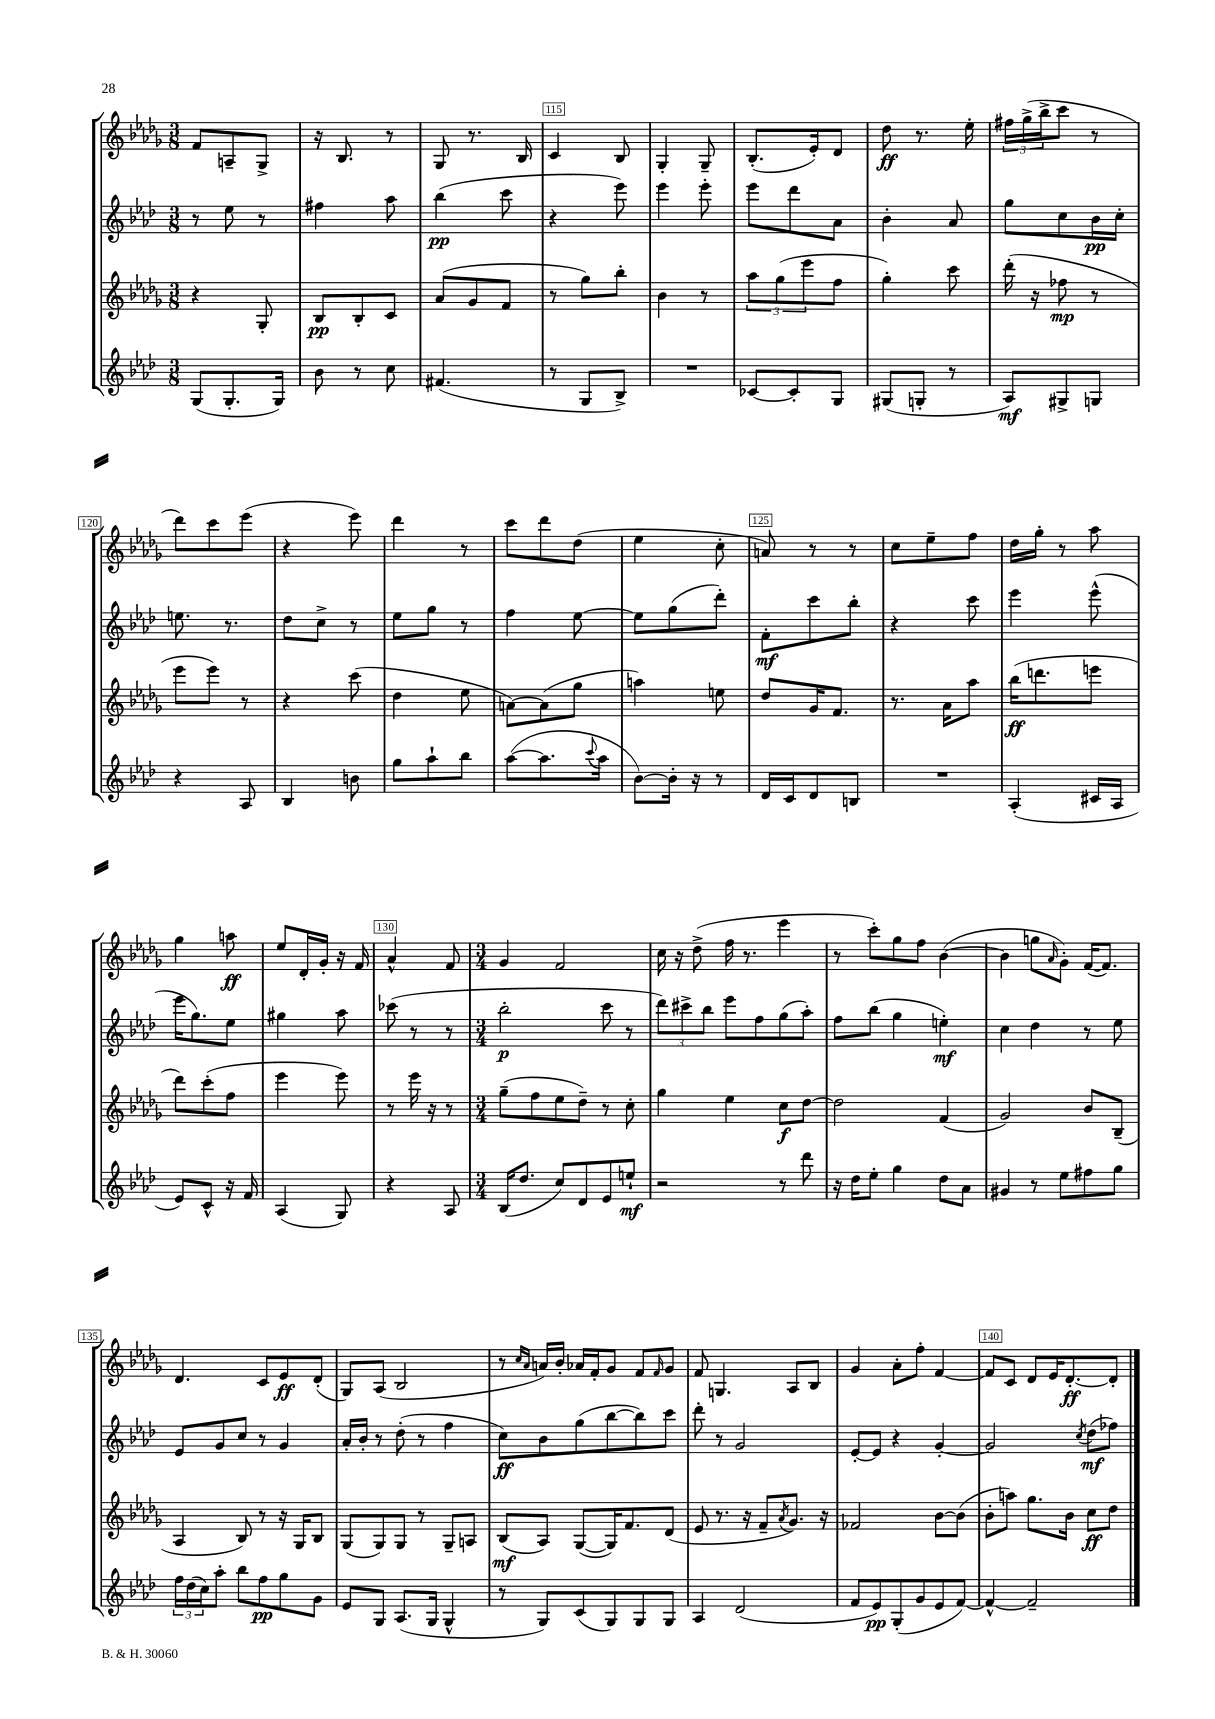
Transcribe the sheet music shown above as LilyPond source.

<<
\new StaffGroup <<
\new Staff = "s0" {
    \clef treble \key des \major \numericTimeSignature \time 3/8
    f'8 a8-- ges8-> |
    r16 bes8. r8 |
    ges8 r8. bes16 |
    c'4 bes8 |
    ges4-. ges8-- |
    bes8.-.( ees'16-.) des'8 |
    des''8\ff r8. ees''16-. |
    \tuplet 3/2 { fis''16 ges''16->( bes''16-> } c'''8 r8 |
    des'''8) c'''8 ees'''8( |
    r4 ees'''8) |
    des'''4 r8 |
    c'''8 des'''8 des''8( |
    ees''4 c''8-. |
    a'8) r8 r8 |
    c''8 ees''8-- f''8 |
    des''16 ges''16-. r8 aes''8 |
    ges''4 a''8\ff |
    ees''8 des'16-. ges'16-. r16 f'16 |
    aes'4-^ f'8 |
    \numericTimeSignature \time 3/4 ges'4 f'2 |
    c''16 r16 des''8->( f''16 r8. ees'''4 |
    r8 c'''8-.) ges''8 f''8 bes'4~( |
    bes'4 g''8 \grace { aes'16 } ges'8-.) f'16~( f'8.) |
    des'4. c'8 ees'8\ff des'8-.( |
    ges8) aes8( bes2 |
    r8 \grace { c''16 aes'16 } a'16) bes'16-. aes'16 f'16-. ges'8 f'8 \grace { f'16 } ges'8 |
    f'8 g4. aes8 bes8 |
    ges'4 aes'8-. f''8-. f'4~ |
    f'8 c'8 des'8 ees'16 des'8.~-.\ff des'8-. \bar "|." |
}
\new Staff = "s1" {
    \clef treble \key aes \major \numericTimeSignature \time 3/8
    r8 ees''8 r8 |
    fis''4 aes''8 |
    bes''4\pp( c'''8 |
    r4 ees'''8) |
    ees'''4 ees'''8-. |
    ees'''8 des'''8 aes'8 |
    bes'4-. aes'8 |
    g''8 c''8 bes'16\pp c''16-. |
    e''8. r8. |
    des''8 c''8-> r8 |
    ees''8 g''8 r8 |
    f''4 ees''8~ |
    ees''8 g''8( des'''8-.) |
    f'8-.\mf c'''8 bes''8-. |
    r4 c'''8 |
    ees'''4 ees'''8-^( |
    ees'''16 g''8.) ees''8 |
    gis''4 aes''8 |
    ces'''8( r8 r8 |
    \numericTimeSignature \time 3/4 bes''2-.\p c'''8 r8 |
    \tuplet 3/2 { des'''8) cis'''8-> bes''8 } ees'''8 f''8 g''8( aes''8-.) |
    f''8 bes''8( g''4 e''4-.\mf) |
    c''4 des''4 r8 ees''8 |
    ees'8 g'8 c''8 r8 g'4 |
    aes'16-. bes'16-. r8 des''8-.( r8 f''4 |
    c''8\ff) bes'8 g''8( bes''8~ bes''8) c'''8 |
    des'''8-. r8 g'2 |
    ees'8~-. ees'8 r4 g'4~-. |
    g'2 \acciaccatura { c''8 } des''8\mf( fes''8) \bar "|." |
}
\new Staff = "s2" {
    \clef treble \key des \major \numericTimeSignature \time 3/8
    r4 ges8-. |
    bes8\pp bes8-. c'8 |
    aes'8( ges'8 f'8 |
    r8 ges''8) bes''8-. |
    bes'4 r8 |
    \tuplet 3/2 { aes''8 ges''8( ees'''8 } f''8 |
    ges''4-.) c'''8 |
    des'''16-.( r16 fes''8\mp r8 |
    ees'''8 ees'''8) r8 |
    r4 c'''8( |
    des''4 ees''8 |
    a'8~) a'8( ges''8 |
    a''4) e''8 |
    des''8 ges'16 f'8. |
    r8. aes'16 aes''8 |
    bes''16\ff( d'''8. e'''8 |
    des'''8) c'''8-.( f''8 |
    ees'''4 ees'''8) |
    r8 ees'''16 r16 r8 |
    \numericTimeSignature \time 3/4 ges''8--( f''8 ees''8 des''8--) r8 c''8-. |
    ges''4 ees''4 c''8\f des''8~ |
    des''2 f'4( |
    ges'2) bes'8 bes8--( |
    aes4 bes8) r8 r16 ges16 bes8 |
    ges8( ges8) ges8 r8 ges8-- a8 |
    bes8\mf( aes8) ges8~( ges16) f'8. des'8( |
    ees'8 r8. r16 f'8-- \acciaccatura { aes'8 } ges'8.) r16 |
    fes'2 bes'8~ bes'8( |
    bes'8-. a''8) ges''8. bes'16 c''8\ff des''8 \bar "|." |
}
\new Staff = "s3" {
    \clef treble \key aes \major \numericTimeSignature \time 3/8
    g8( g8.-. g16) |
    bes'8 r8 c''8 |
    fis'4.( |
    r8 g8 bes8->) |
    R4. |
    ces'8~ ces'8-. g8 |
    gis8( g8-. r8 |
    aes8\mf) gis8-> g8 |
    r4 aes8 |
    bes4 b'8 |
    g''8 aes''8-! bes''8 |
    aes''8~( aes''8. \appoggiatura { c'''8 } aes''16 |
    bes'8~) bes'16-. r16 r8 |
    des'16 c'16 des'8 b8 |
    R4. |
    aes4-.( cis'16 aes16 |
    ees'8) c'8-^ r16 f'16 |
    aes4( g8) |
    r4 aes8 |
    \numericTimeSignature \time 3/4 bes16( des''8. c''8) des'8 ees'8 e''8-!\mf |
    r2 r8 des'''8 |
    r16 des''16 ees''8-. g''4 des''8 aes'8 |
    gis'4 r8 ees''8 fis''8 g''8 |
    \tuplet 3/2 { f''16 des''16( c''16) } aes''8-. bes''8 f''8\pp g''8 g'8 |
    ees'8 g8 aes8.( g16 g4-^ |
    r8 g8) c'8( g8) g8 g8 |
    aes4 des'2( |
    f'8 ees'8\pp) g8-.( g'8 ees'8 f'8~) |
    f'4~-^ f'2-- \bar "|." |
}
>>
>>
\layout { \context { \Score currentBarNumber = #112 \override BarNumber.break-visibility = ##(#f #t #t) barNumberVisibility = #(every-nth-bar-number-visible 5) \override BarNumber.stencil = #(make-stencil-boxer 0.1 0.3 ly:text-interface::print) } }
